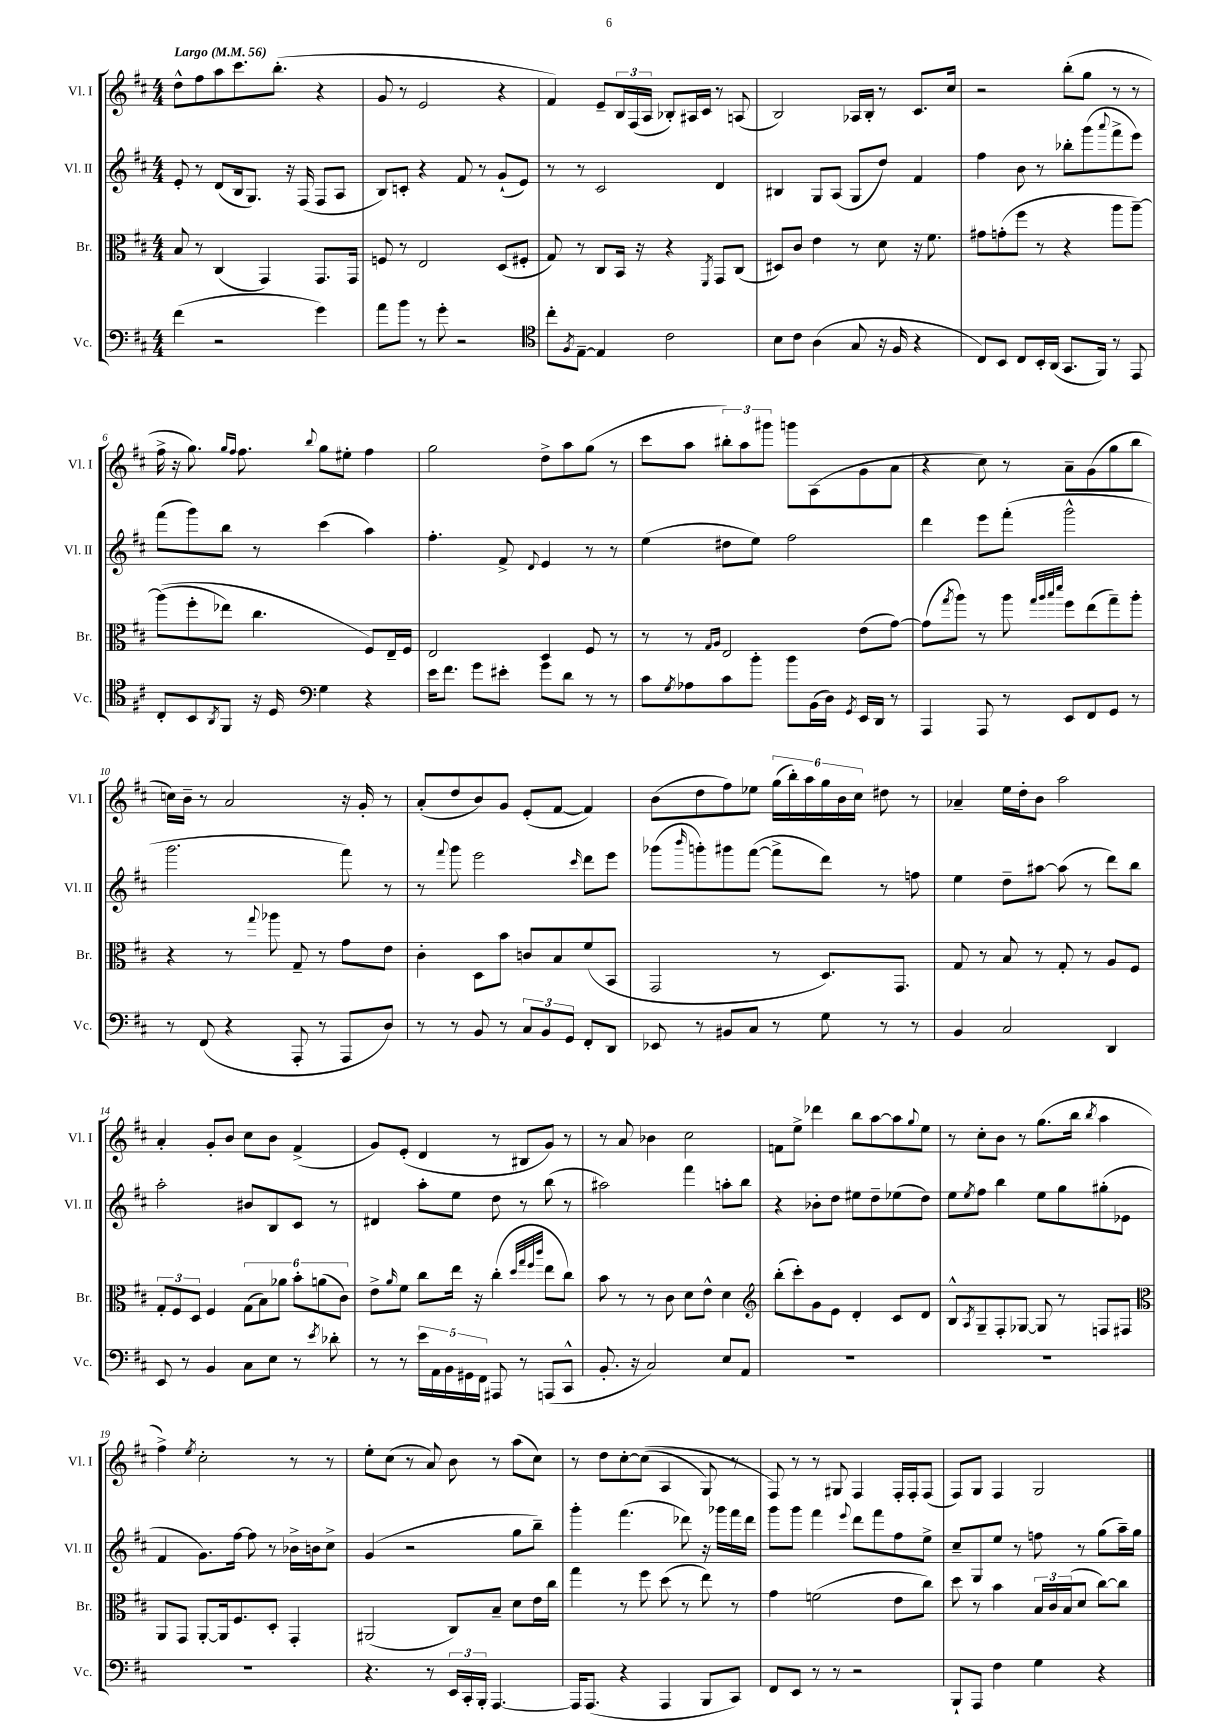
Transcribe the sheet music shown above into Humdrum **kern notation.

**kern	**kern	**kern	**kern
*staff4	*staff3	*staff2	*staff1
*clefF4	*clefC3	*clefG2	*clefG2
*k[f#c#]	*k[f#c#]	*k[f#c#]	*k[f#c#]
*M4/4	*M4/4	*M4/4	*M4/4
*MM56	*MM56	*MM56	*MM56
(4f#\	8B/	8e'/	8dd^^\L
.	8r	8r	8ff#\
2r	(4C#/	(8d/L	8aa\
.	.	16B/k	8.ccc#\
.	.	8.G/J)	.
.	4GG/)	.	.
.	.	.	(8.bb'\J
.	.	16r	.
.	.	(16F#/	.
4g\)	8.GG/L	8F#/L	4r
.	.	8A/J	.
.	16GG/Jk	.	.
=	=	=	=
8a\L	8F/	8B/L)	8g/
8b\J	8r	8c'/J	8r
8r	2E/	4r	2e/
8g'\	.	.	.
2r	.	8f#/	.
.	.	8r	.
.	(8D/L	(8g`/L	4r
.	8F#'/J	8e/J)	.
=	=	=	=
*clefC4	*	*	*
8cc#'\L	8G/)	8r	4f#/)
8qF#/	.	.	.
[8E~\J	8r	8r	.
4E/]	8C#/L	2c#/	8e~/L
.	16BB/Jk	.	24B/L
.	.	.	(24F#/
.	16r	.	.
.	.	.	24A/JJ
2c#\	4r	.	8B-'/L)
.	.	.	16A#/L
.	.	.	16c#/JJ
.	8qFF#/	.	.
.	8GG/L	4d/	8r
.	(8C#/J	.	(8A/
=	=	=	=
8B\L	8D#/L)	4B#/	2B/)
8c#\J	8c#/J	.	.
(4A\	4e\	8G/L	.
.	.	(8A/J	.
8G/	8r	8G/L	16A-/LL
.	.	.	16B'/JJ
16r	8d\	8dd/J)	8r
16F#/	.	.	.
4r	16r	4f#/	8.c#/L
.	8.f#\	.	.
.	.	.	16cc#/Jk
=	=	=	=
8C#/L)	8g#\L	4ff#\	2r
8BB/J	(8g'\	.	.
8C#/L	8ff#\J	8b\	.
16BB'/L	8r	8r	.
(16AA/JJ	.	.	.
8.GG/L	4r	8bb-'\L	(8bb'\L
.	.	(8ggg\	8gg\J
16FF#/Jk)	.	.	.
.	.	8qqaaa/	.
8r	8aa\L	8fff#^\	8r
8EE/	[8aa~\J)	8eee\J)	8r
=	=	=	=
8C#'/L	&((8aa\]L	(8fff#\L	16ff#^\
.	.	.	16r
8BB/	8ff#'\	8ggg\)	8.gg\)
8qAA/	.	.	.
8FF#/J	8ee-\J)	8bb\J	.
.	.	.	16qqgg/LL
.	.	.	16qqff#/JJ
.	.	.	8.ff#\
16r	4.cc#\	8r	.
16D/	.	.	.
*clefF4	*	*	*
.	.	.	8qqbb/
4G\	.	(4ccc#\	8gg\L
.	.	.	8ee#'\J
4r	8F#/L&)	4aa\)	4ff#\
.	16E~/L	.	.
.	16F#/JJ	.	.
=	=	=	=
16e\LK	2E/	4.ff#'\	2gg\
8.f#\J	.	.	.
8g\L	.	.	.
8e#'\J	.	8f#^/	.
.	.	8qqd/	.
8g\L	4D/	4e/	8dd^\L
8d\J	.	.	8aa\
8r	8F#/	8r	(8gg\J
8r	8r	8r	8r
=	=	=	=
8c#\L	8r	(4ee\	8ccc#\L
8qG/	.	.	.
8A-\	8r	.	8aa\J
.	16qqG/LL	.	.
.	16qqA/JJ	.	.
8c#\	2E/	8dd#\L	12bb#'\L)
.	.	.	12aa\
8b'\J	.	8ee\J)	.
.	.	.	12ggg#\J
8b\L	.	2ff#\	8ggg\L
(16BB\L	.	.	(8A\
16D\JJ)	.	.	.
8qGG/	.	.	.
16EE/LL	(8e\L	.	8g\
16DD/JJ	.	.	.
8r	[8g\J)	.	8a\J
=	=	=	=
4AAA/	(8g\]L	4ddd\	4r
.	8qgg/	.	.
.	8aa\J)	.	.
8AAA/	8r	8eee\L	8cc#\)
8r	8aa\	(8fff#'\J	8r
.	32qqgg/LLL	.	.
.	32qqaa/	.	.
.	32qqbb/	.	.
.	32qqddd/JJJ	.	.
8EE/L	8ff#\L	2ggg^^\	8a~\L
8FF#/	(8ee\	.	(8g\
8GG/J	8gg~\)	.	8gg\
8r	8aa'\J	.	8bb\J
=	=	=	=
8r	4r	2.ggg\	16cc\LL)
.	.	.	16b~\JJ
(8FF#/	.	.	8r
4r	8r	.	2a/
.	8qqgg/	.	.
.	8aa-\	.	.
8AAA'/	8G~/	.	.
8r	8r	.	.
8AAA/L	8g\L	8fff#\)	16r
.	.	.	16g'/
8D/J)	8e\J	8r	8r
=	=	=	=
8r	4c#'\	8r	(8a'/L
.	.	8qqfff#/	.
8r	.	8ggg\	8dd/
8BB/	8D\L	2eee\	8b/)
8r	8b\J	.	8g/J
12C#/L	8c/L	.	(8e'/L
12BB/	.	.	.
.	8B/	.	[8f#/J
12GG/J	.	.	.
.	.	16qqccc#/	.
8FF#'/L	(8f#/	8ddd\L	4f#/])
8DD/J	8BB/J	8eee\J	.
=	=	=	=
8EE-/	2GG/	(8ggg-\L	(8b\L
.	.	16qqbbb/	.
8r	.	8ggg'\)	8dd\
8BB#/L	.	8ggg#\	8ff#\)
8C#/J	.	([8fff#\J	8ee-\J
8r	8r	8fff#^\]L	(24gg\LL
.	.	.	24bb'\)
.	.	.	24aa\
8G\	8.D/L)	8ddd\J)	24gg\
.	.	.	24b\
.	.	.	24cc#\JJ
8r	.	8r	8dd#\
.	8.GG/J	.	.
8r	.	8ff\	8r
=	=	=	=
4BB/	8G/	4ee\	4a-~/
.	8r	.	.
2C#/	8B/	8dd~\L	16ee\LL
.	.	.	16dd'\J
.	8r	[8aa#\J	8b\J
.	8G'/	(8aa#\]	2aa\
.	8r	8r	.
4DD/	8A/L	8ddd\L)	.
.	8F#/J	8bb\J	.
=	=	=	=
8EE/	12G'/L	2aa'\	4a'/
.	12F#/	.	.
8r	.	.	.
.	12D/J	.	.
4BB/	4F#/	.	8g'/L
.	.	.	8b/J
8C#\L	(12G\L	8b#/L	8cc#\L
.	12B\)	.	.
8E\J	.	8B/	8b\J
.	12a-\J	.	.
8r	12b'\L	8c#/J	(4f#^/
.	(12a\	.	.
8qe/	.	.	.
8d-'\	.	8r	.
.	12c#\J)	.	.
=	=	=	=
8r	8e^\L	4d#/	8g/L)
.	16qqa/	.	.
8r	8f#\J	.	(8e'/J
20e\LL	8cc#\L	8aa'\L	4d/
20AA\	.	.	.
20BB\	.	.	.
.	16ee\Jk	8ee\J	.
20GG#\	.	.	.
.	16r	.	.
20FF#\JJ	.	.	.
8AAA#/	(4cc#'\	8dd\	8r
8r	.	8r	8B#/L
.	32qqdd/LLL	.	.
.	32qqgg/	.	.
.	32qqff#/	.	.
.	32qqccc#/JJJ	.	.
(8AAA/L	8ee\L	(8bb\	8g/J)
8CC#^^/J	8cc#\J)	8r	8r
=	=	=	=
8.BB'/	8b\	2aa#\)	8r
.	8r	.	8a/
16r	.	.	.
2C#/)	8r	.	4b-\
.	8c#\	.	.
.	8d\L	4fff#\	2cc#\
.	8e^^\J	.	.
8E/L	4d\	8aa'\L	.
8AA/J	.	8bb\J	.
=	=	=	=
*	*clefG2	*	*
1r	(8bb'\L	4r	8f\L
.	8ccc#'\)	.	8ee^\J
.	8g\	8b-'\L	4ddd-\
.	8e\J	8dd\J	.
.	4d'/	8ee#\L	8bb\L
.	.	8dd~\	[8aa\
.	8c#/L	(8ee-\	8aa\]
.	.	.	8qqgg/
.	8d/J	8dd\J)	8ee\J
=	=	=	=
1r	8B^^/L	8ee\L	8r
.	8qA/	8qee/	.
.	8G~/	8ff#\J	8cc#'\L
.	8F#'/	4bb\	8b\J
.	[8G-/J	.	8r
.	8G-/]	8ee\L	(8.gg\L
.	8r	8gg\	.
.	.	.	16bb\Jk
.	.	.	8qbb/
.	8F/L	(8gg#'\	4aa\
.	8F#/J	8e-\J	.
=	=	=	=
*	*clefC3	*	*
1r	8AA/L	4f#/	4ff#^\)
.	8GG/J	.	.
.	.	.	8qee/
.	[8AA'/L	8.g\L)	2cc#'\
.	16AA/]k	.	.
.	8.F#/	[16ff#\Jk	.
.	.	8ff#\]	.
.	8D'/J	8r	.
.	4GG'/	16b-^\LL	8r
.	.	16b\J	.
.	.	8cc#^\J	8r
=	=	=	=
4.r	(2AA#/	(4g/	8ee'\L
.	.	.	(8cc#\J
.	.	2r	8r
8r	.	.	8a/)
24EE/LL	8C#/L)	.	8b\
24CC#'/	.	.	.
24BBB'/JJ	.	.	.
[4.AAA/	8B~/J	.	8r
.	8d\L	8gg\L	(8aa\L
.	16e\L	8bb~\J)	8cc#\J)
.	16cc#\JJ	.	.
=	=	=	=
16AAA/]LK	4gg\	4ggg'\	8r
(8.AAA/J	.	.	.
.	.	.	8dd\L
4r	8r	(4.fff#\	[8cc#'\
.	8ff#\	.	&((8cc#\]J
4AAA/	(8dd\	.	4A/
.	8r	8ddd-\)	.
8BBB/L	8ee\)	16r	8G/)
.	.	16ggg-\LL	.
8CC#/J)	8r	16fff#\	8r
.	.	16ddd-\JJ	.
=	=	=	=
8FF#/L	4g\	8ggg\L	8F#/&)
8EE/J	.	8ggg\J	8r
8r	(2f\	4fff#\	8r
8r	.	.	8G#/
.	.	8qqeee/	.
2r	.	8ddd\L	4F#/
.	.	8fff#\	.
.	8e\L	8ff#\	16F#'/LL
.	.	.	16F#'/J
.	8cc#\J)	8ee^\J	(8F#/J
=	=	=	=
8BBB`/L	8dd\	8cc#~/L	8F#/L)
8AAA/J	8r	8G/	8G/J
4F#\	4b\	8ee/J	4F#/
.	.	8r	.
4G\	24B/LL	8ff\	2G/
.	24c#/	.	.
.	(24B/J	.	.
.	8d/J	8r	.
4r	[8cc#\L)	(8gg\L	.
.	8cc#\]J	16aa~\L)	.
.	.	16gg\JJ	.
==	==	==	==
*-	*-	*-	*-
